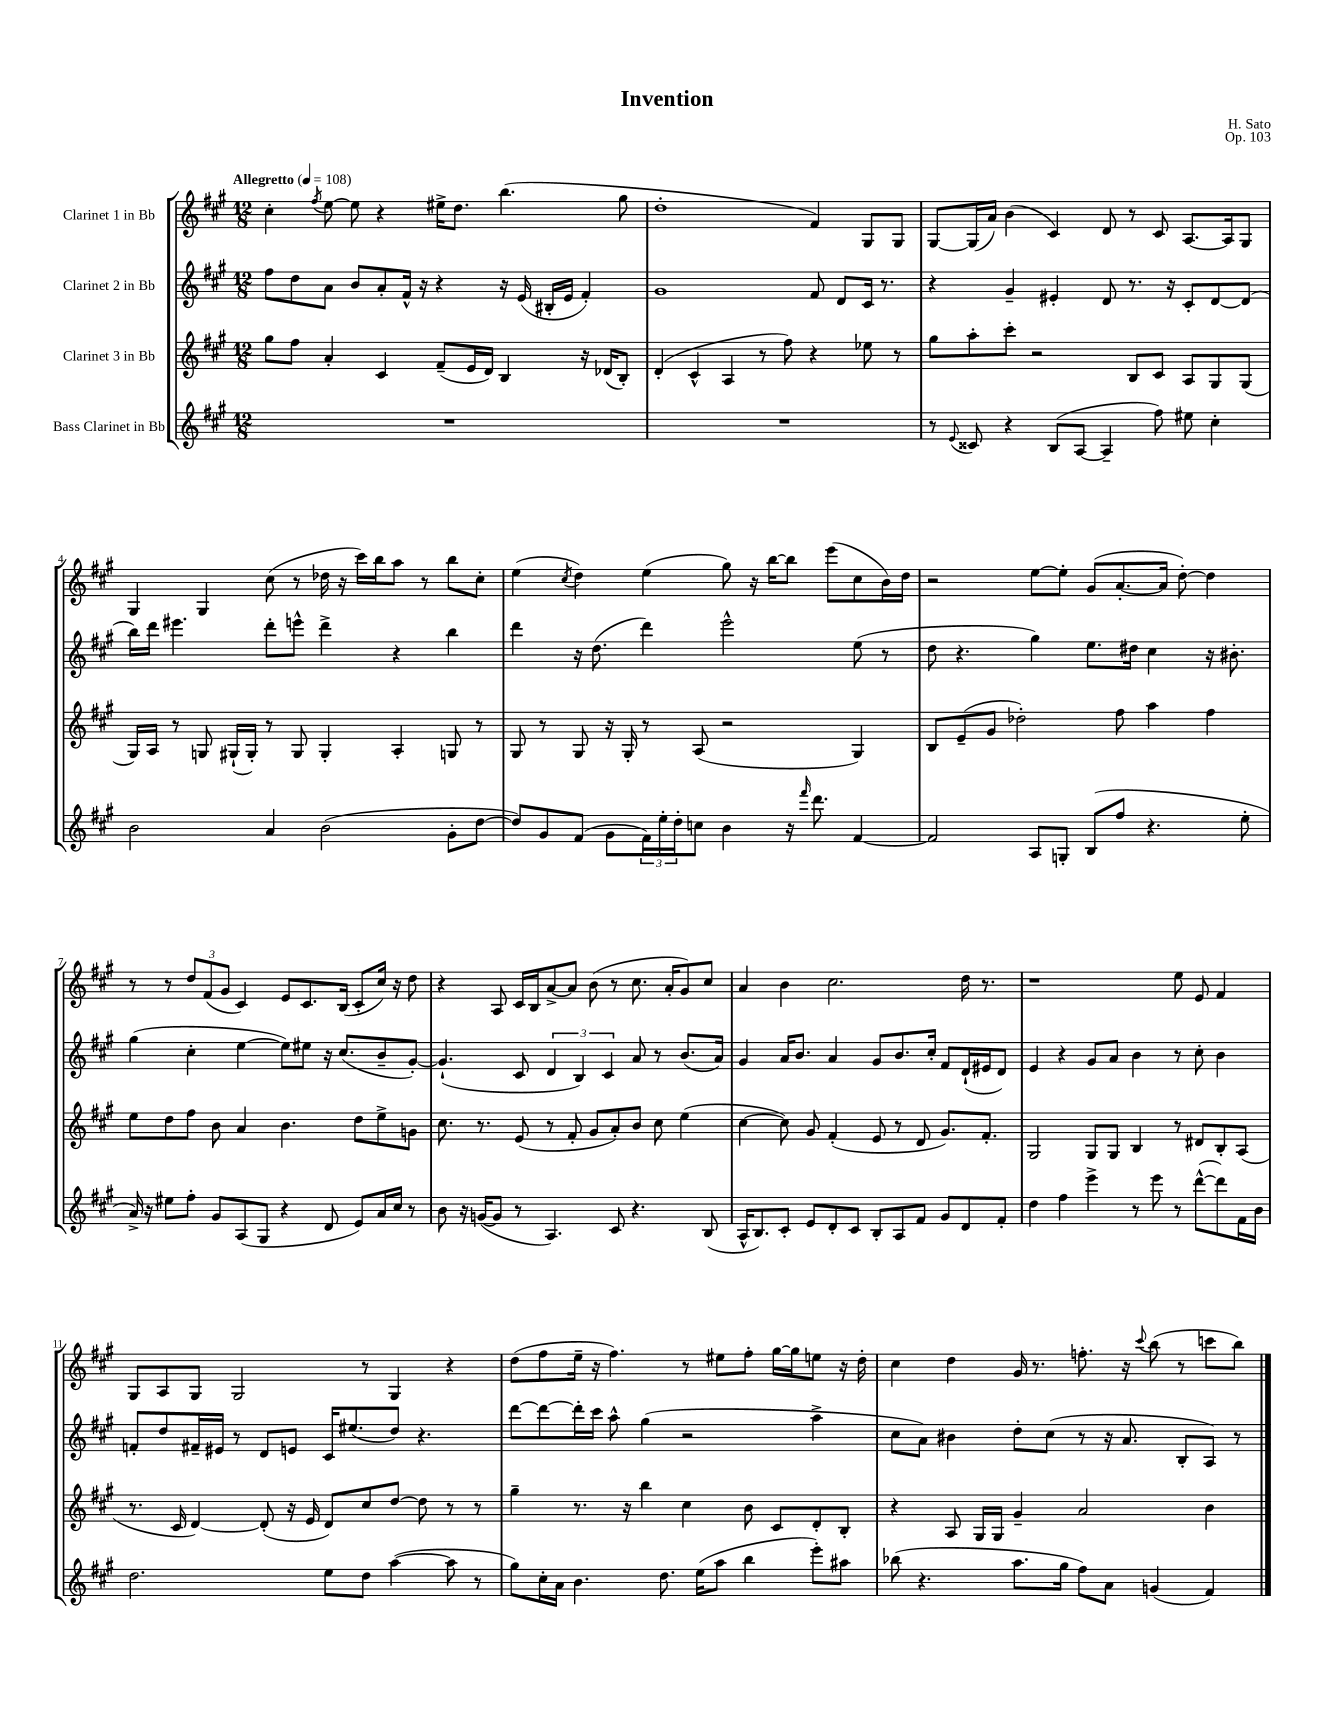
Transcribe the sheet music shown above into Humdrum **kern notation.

**kern	**kern	**kern	**kern
*staff4	*staff3	*staff2	*staff1
*clefG2	*clefG2	*clefG2	*clefG2
*k[f#c#g#]	*k[f#c#g#]	*k[f#c#g#]	*k[f#c#g#]
*M12/8	*M12/8	*M12/8	*M12/8
*MM108	*MM108	*MM108	*MM108
1.r	8gg#	8ff#	4cc#'
.	8ff#	8dd	.
.	.	.	8qff#
.	4a'	8a	[8ee
.	.	8b	8ee]
.	4c#	8a'	4r
.	.	16f#^^	.
.	.	16r	.
.	(8f#~	4r	16ee#^
.	.	.	8.dd
.	16e	.	.
.	16d)	.	.
.	4B	16r	(4.bb
.	.	(16e	.
.	.	16B#'	.
.	.	16e	.
.	16r	4f#')	.
.	(16d-	.	.
.	8B')	.	8gg#
=	=	=	=
1.r	(4d'	1g#	1dd'
.	4c#^^	.	.
.	4A	.	.
.	8r	.	.
.	8ff#)	.	.
.	4r	8f#	4f#)
.	.	8d	.
.	8ee-	16c#	8G#
.	.	8.r	.
.	8r	.	8G#
=	=	=	=
8r	8gg#	4r	[8G#
8qqe	.	.	.
8c##	8aa'	.	(16G#]
.	.	.	16a)
4r	8ccc#'	4g#~	(4b
.	2r	.	.
(8B	.	4e#'	4c#)
[8A	.	.	.
4A~]	.	8d	8d
.	8B	8.r	8r
8ff#)	8c#	.	8c#
.	.	16r	.
8ee#	8A	8c#'	[8.A
4cc#'	8G#	[8d	.
.	.	.	16A]
.	(8G#	(8d]	8G#
=	=	=	=
2b	16G#)	16bb)	4G#
.	16A	16ddd	.
.	8r	4.eee#	.
.	8G	.	4G#
.	(16G#`	.	.
.	16G#')	.	.
4a	8r	8ddd'	(8cc#
.	8G#	8eee^^	8r
(2b	4G#'	4ddd^	16dd-
.	.	.	16r
.	.	.	16ccc#)
.	.	.	16bb
.	4A'	4r	8aa
.	.	.	8r
8g#'	8G	4bb	8bb
[8dd	8r	.	8cc#'
=	=	=	=
8dd])	8G#	4ddd	(4ee
8g#	8r	.	.
.	.	.	8qcc#
(8f#	8G#	16r	4dd)
.	.	(8.dd	.
8g#	16r	.	.
.	16G#'	.	.
24f#)	8r	4ddd)	(4ee
24ee'	.	.	.
24dd'	.	.	.
8cc	(8A	.	.
4b	2r	2eee^^	8gg#)
.	.	.	16r
.	.	.	[16bb
16r	.	.	8bb]
16qqfff#	.	.	.
8.ddd	.	.	.
.	.	.	(8eee
[4f#	4G#)	(8ee	8cc#
.	.	8r	16b)
.	.	.	16dd
=	=	=	=
2f#]	8B	8dd	2r
.	(8e~	4.r	.
.	8g#	.	.
.	2dd-')	.	.
8A	.	4gg#)	[8ee
8G'	.	.	8ee']
(8B	.	8.ee	(8g#
8ff#	8ff#	.	[8.a'
.	.	16dd#	.
4.r	4aa	4cc#	.
.	.	.	16a]
.	.	.	[8dd')
.	4ff#	16r	4dd]
.	.	8.b#'	.
8ee'	.	.	.
=	=	=	=
16a^)	8ee	(4gg#	8r
16r	.	.	.
8ee#	8dd	.	8r
8ff#'	8ff#	4cc#'	12dd
.	.	.	(12f#
8g#	8b	.	.
.	.	.	12g#
(8A	4a	[4ee	4c#)
8G#	.	.	.
4r	4.b	8ee])	8e
.	.	8ee#	8.c#
8d	.	16r	.
.	.	(8.cc#	(16B
8e)	8dd	.	8c#'
16a	8ee^	8b~	16cc#)
16cc#	.	.	16r
8r	8g	[8g#')	8dd
=	=	=	=
8b	8.cc#	(4.g#`]	4r
16r	.	.	.
([16g	8.r	.	.
8g]	.	.	8A
8r	(8e	8c#	16c#
.	.	.	16B
4.A)	8r	6d	[8a^
.	8f#'	.	8a]
.	.	6B)	.
.	8g#	.	(8b
.	.	6c#	.
8c#	8a')	.	8r
4.r	8b	8a	8.cc#
.	8cc#	8r	.
.	.	.	16a'
.	(4ee	(8.b	8g#)
(8B	.	.	8cc#
.	.	16a)	.
=	=	=	=
16A^^	[4cc#	4g#	4a
8.B)	.	.	.
8c#'	8cc#])	16a	4b
.	.	8.b	.
8e	8g#	.	.
8d'	(4f#'	4a	2.cc#
8c#	.	.	.
8B'	8e	8g#	.
8A	8r	8.b	.
8f#	8d	.	.
.	.	16cc#'	.
8g#	8.g#)	8f#	.
8d	.	(16d`	16dd
.	8.f#'	16e#	8.r
8f#'	.	8d)	.
=	=	=	=
4dd	2G#	4e	1r
4ff#	.	4r	.
4eee^	8G#	8g#	.
.	8G#	8a	.
8r	4B	4b	.
8eee	.	.	.
8r	8r	8r	8ee
([8ddd^^	8d#	8cc#'	8e
8ddd])	8B'	4b	4f#
16f#	(8A	.	.
16b	.	.	.
=	=	=	=
2.dd	8.r	8f'	8G#
.	.	8dd	8A
.	16c#	.	.
.	[4d)	16f#~	8G#
.	.	16e#	.
.	.	8r	2G#
.	(8d']	8d	.
.	16r	8e	.
.	16e	.	.
8ee	8d)	16c#	.
.	.	(8.ee#	.
8dd	8cc#	.	8r
([4aa	[8dd	8dd)	4G#
.	8dd]	4.r	.
8aa]	8r	.	4r
8r	8r	.	.
=	=	=	=
8gg#)	4gg#~	[8ddd	(8dd
16cc#'	.	8ddd_	8ff#
16a	.	.	.
4.b	8.r	16ddd']	16ee~
.	.	16ccc#	16r
.	.	8aa^^	4.ff#)
.	16r	.	.
.	4bb	(4gg#	.
8.dd	.	.	.
.	4cc#	2r	8r
(16ee	.	.	.
8aa	.	.	8ee#
4bb	8b	.	8ff#'
.	8c#	.	[16gg#
.	.	.	16gg#]
8eee')	8d'	4aa^	8ee
8aa#	8B'	.	16r
.	.	.	16dd'
=	=	=	=
(8bb-	4r	8cc#	4cc#
4.r	.	8a)	.
.	8A	4b#	4dd
.	16G#	.	.
.	16G#	.	.
8.aa	4g#~	8dd'	16g#
.	.	.	8.r
.	.	(8cc#	.
16gg#	.	.	.
8ff#)	2a	8r	8.ff'
8a	.	16r	.
.	.	8.a	16r
.	.	.	8qqccc#
(4g	.	.	(8bb
.	.	8B'	8r
4f#)	4b	8A)	8ccc
.	.	8r	8bb)
==	==	==	==
*-	*-	*-	*-
